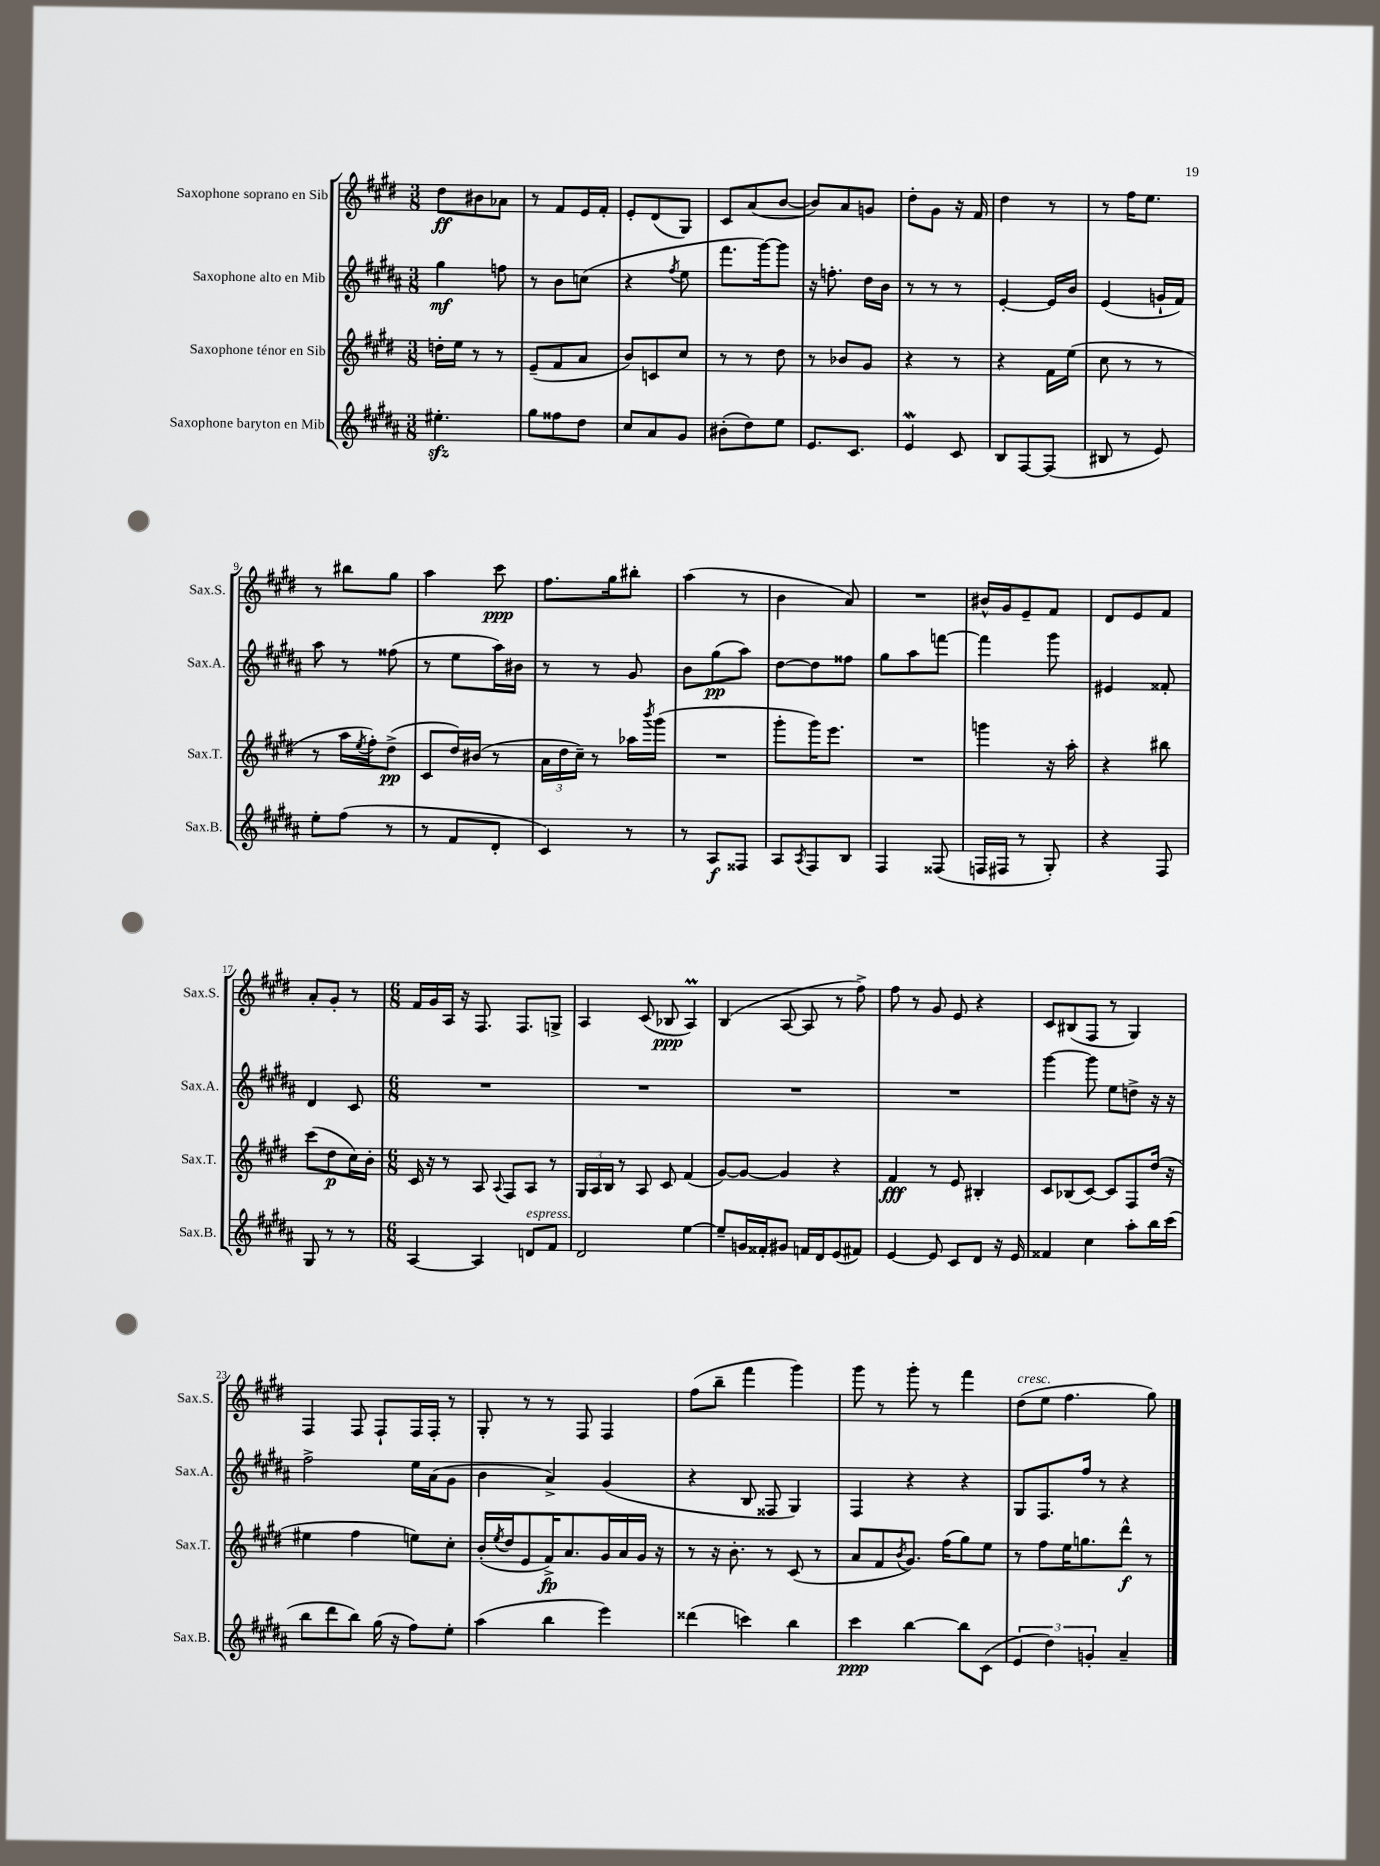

**kern	**kern	**kern	**kern
*staff4	*staff3	*staff2	*staff1
*clefG2	*clefG2	*clefG2	*clefG2
*k[f#c#g#d#a#]	*k[f#c#g#d#]	*k[f#c#g#d#a#]	*k[f#c#g#d#]
*M3/8	*M3/8	*M3/8	*M3/8
4.ee#'	16dd'	4gg#	8dd#
.	16ee	.	.
.	8r	.	8b#
.	8r	8ff	8a-
=	=	=	=
8gg#	(8e~	8r	8r
8ff##	8f#	8b	8f#
8dd#	8a	(8cc	16e
.	.	.	16f#'
=	=	=	=
8cc#	8b)	4r	8e'
8a#	8c	.	(8d#
.	.	8qff#	.
8g#	8cc#	8ee	8G#)
=	=	=	=
(8b#'	8r	8.fff#	8c#
8dd#)	8r	.	(8a
.	.	[16ggg#)	.
8ee	8dd#	8ggg#]	[8b
=	=	=	=
8.e	8r	16r	8b])
.	.	8.ff'	.
.	8b-	.	8a
8.c#	.	.	.
.	8g#	16dd#	8g
.	.	16b	.
=	=	=	=
4e	4r	8r	8dd#'
.	.	8r	8g#
8c#	8r	8r	16r
.	.	.	16f#
=	=	=	=
8B	4r	[4e'	4dd#
[8F#	.	.	.
(8F#]	16f#	16e]	8r
.	(16ee	16b	.
=	=	=	=
8B#	8cc#	(4e	8r
8r	8r	.	16ff#
.	.	.	8.ee
8e)	8r	16g`	.
.	.	16f#)	.
=	=	=	=
8ee'	8r	8aa#	8r
(8ff#	16aa	8r	8bb#
.	8qee	.	.
.	16ff#')	.	.
8r	(8dd#^	(8ff##	8gg#
=	=	=	=
8r	8c#	8r	4aa
8f#	16dd#)	8ee	.
.	(16b#	.	.
8d#'	8r	16aa#)	8ccc#
.	.	16b#	.
=	=	=	=
4c#)	24a	8r	8.ff#
.	24dd#	.	.
.	24cc#~)	.	.
.	8r	8r	.
.	.	.	16gg#
8r	16aa-	8g#	8bb#'
.	8qbbb	.	.
.	(16ggg#	.	.
=	=	=	=
8r	4.r	8b	(4aa
8A#	.	(8gg#	.
8F##	.	8aa#)	8r
=	=	=	=
8A#	8ggg#'	[8dd#	4b
8qA#	.	.	.
8F#	16ggg#)	8dd#]	.
.	8.eee	.	.
8B	.	8ff##	8a)
=	=	=	=
4F#	4.r	8gg#	4.r
.	.	8aa#	.
(8F##	.	[8fff	.
=	=	=	=
16F	4ggg	4fff]	16b#^^
16F#	.	.	16g#
8r	.	.	8e~
8G#')	16r	8ggg#	8f#
.	16aa'	.	.
=	=	=	=
4r	4r	4e#	8d#
.	.	.	8e
8F#	8bb#	8f##'	8f#
=	=	=	=
8G#	(8ccc#	4d#	8a'
8r	8dd#	.	8g#'
8r	16cc#)	8c#	8r
.	16b'	.	.
=	=	=	=
*M6/8	*M6/8	*M6/8	*M6/8
[4A#	16c#	2.r	16f#
.	16r	.	16g#
.	8r	.	16A
.	.	.	16r
4A#]	8A	.	8.F#
.	8qqA	.	.
.	8F#	.	.
.	.	.	8.F#
8d	8A	.	.
8f#	8r	.	8G^
=	=	=	=
2d#	24G#	2.r	4A
.	24A	.	.
.	24B	.	.
.	8r	.	.
.	8A	.	(8c#
.	8c#	.	8B-
[4ee	(4f#	.	4A)
=	=	=	=
8ee~]	[8g#)	2.r	(4B
16g	8g#_	.	.
16f##'	.	.	.
8g#	4g#]	.	[8A
16f	.	.	8A]
16d#	.	.	.
(8e	4r	.	8r
8f#)	.	.	8ff#^)
=	=	=	=
[4e	4f#	2.r	8ff#
.	.	.	8r
8e]	8r	.	8g#
8c#	8e	.	8e
8d#	4B#'	.	4r
16r	.	.	.
16e	.	.	.
=	=	=	=
4f##	8c#	[4ggg#	8c#
.	(8B-	.	(8B#
4cc#	[8c#)	8ggg#]	8F#
.	8c#]	8ee	8r
8aa#'	8F#	8dd^	4G#)
16bb	(16dd#	16r	.
(16ccc#	16r	16r	.
=	=	=	=
8bb	4ee#	2ff#^	4F#
8ddd#	.	.	.
8bb)	4ff#	.	8F#
(16gg#	.	.	8F#`
16r	.	.	.
8ff#)	8ee)	16ee	16F#
.	.	(16a#	16F#'
8ee'	8cc#'	8g#	8r
=	=	=	=
(4aa#	(16b'	4b	8G#'
.	8qee	.	.
.	16dd#	.	.
.	8e	.	8r
4bb	16f#^)	4a#^)	8r
.	8.a	.	.
.	.	.	8F#
4eee)	16g#	(4g#	4F#
.	16a	.	.
.	16g#	.	.
.	16r	.	.
=	=	=	=
(4ddd##	8r	4r	(8ff#
.	16r	.	8bb~
.	8.b'	.	.
4ccc)	.	8B	4fff#
.	8r	8F##	.
4bb	(8c#	4G#)	4ggg#)
.	8r	.	.
=	=	=	=
4ccc#	8a	4F#	8ggg#
.	8f#	.	8r
.	8qb	.	.
[4bb	8.g#)	4r	8ggg#'
.	.	.	8r
.	(16ff#	.	.
8bb]	8gg#)	4r	4fff#
(8c#	8ee	.	.
=	=	=	=
6e	8r	8G#	(8dd#
.	8ff#	8.F#	8ee
6dd#)	.	.	.
.	16ee	.	4.ff#
.	8.gg	16ff#	.
6g'	.	.	.
.	.	8r	.
4a#~	8ddd#^^	4r	.
.	8r	.	8gg#)
==	==	==	==
*-	*-	*-	*-
